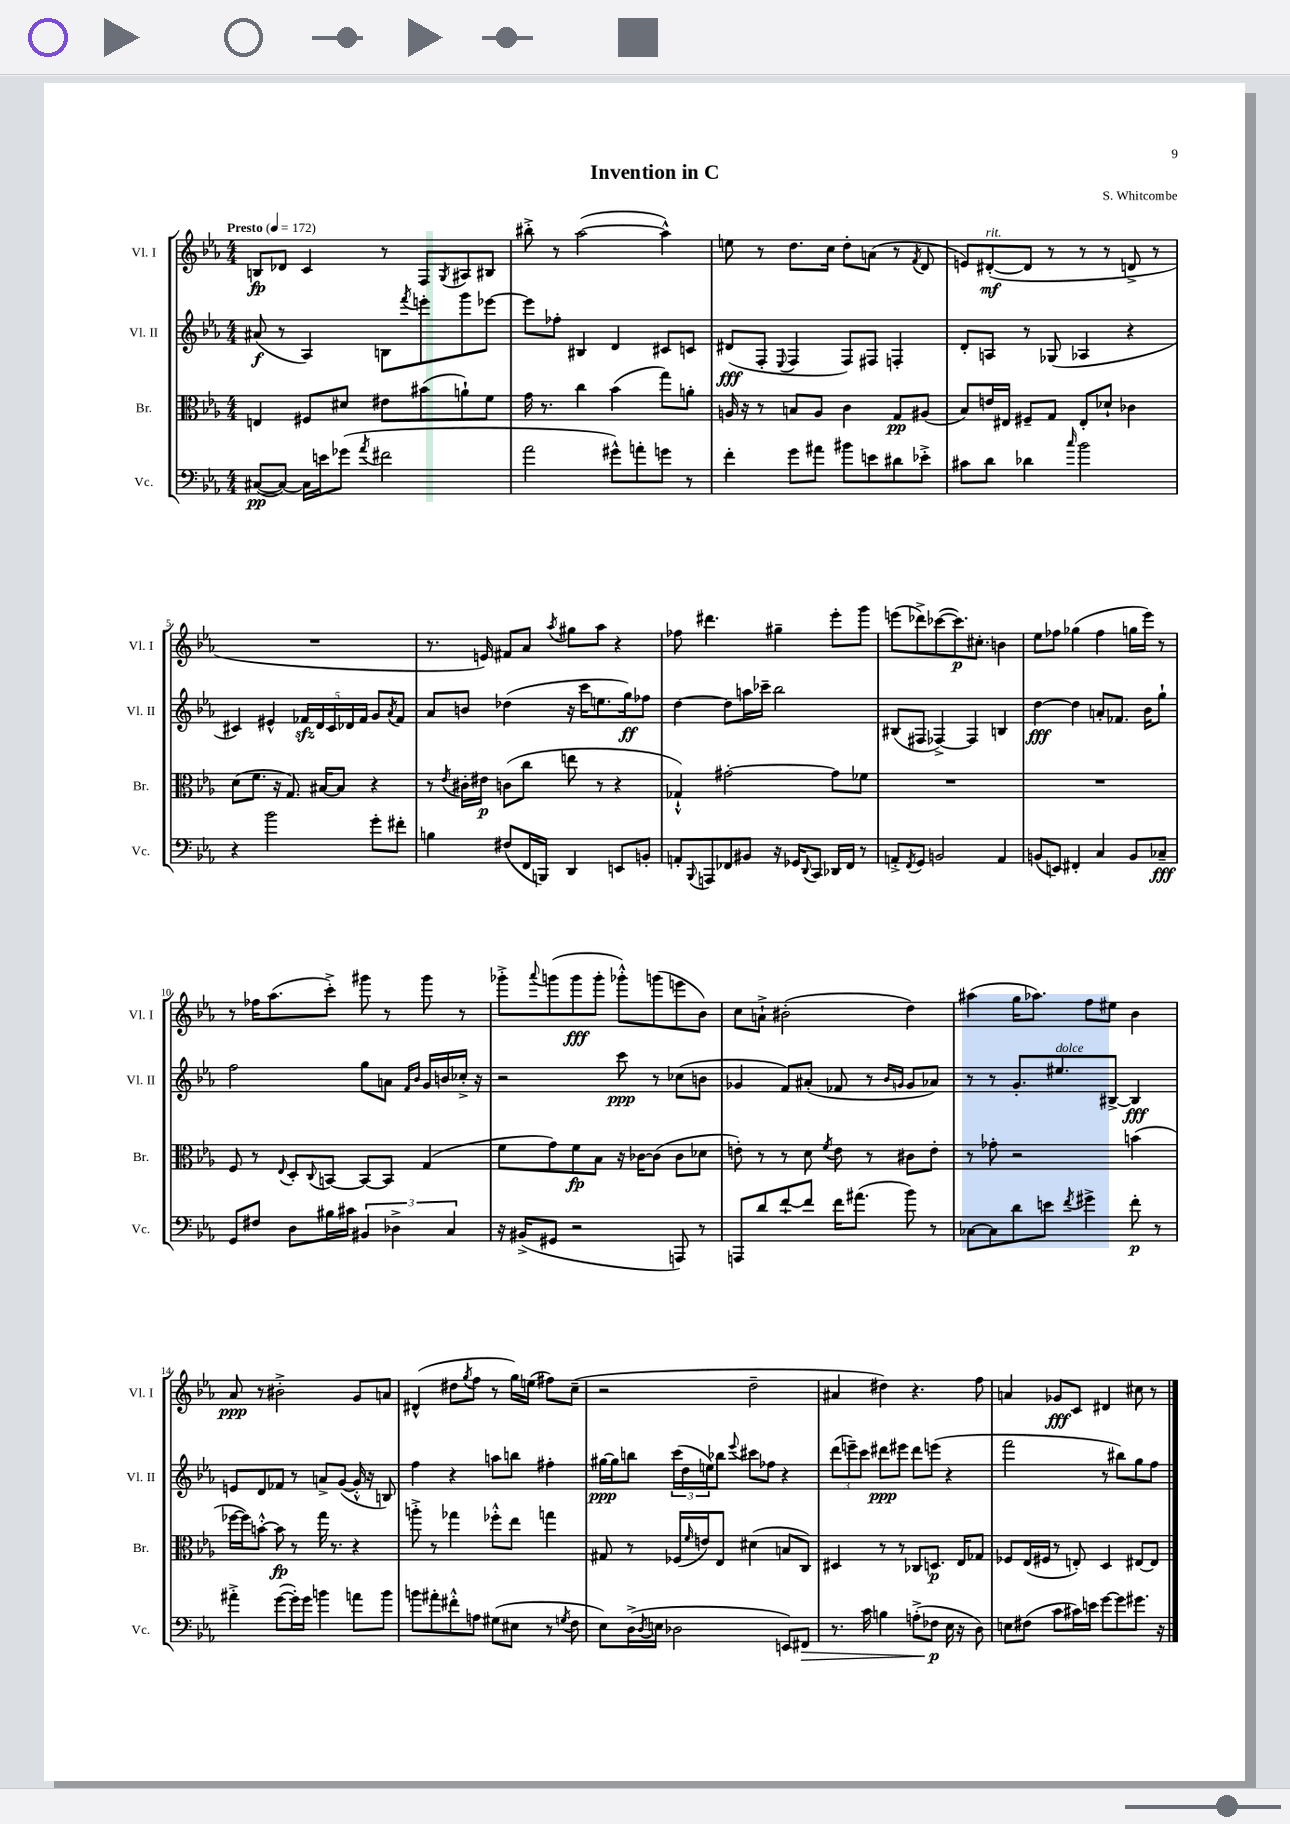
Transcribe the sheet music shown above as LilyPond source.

\header { title = "Invention in C" composer = "S. Whitcombe" }
<<
\new StaffGroup <<
\new Staff = "s0" \with { instrumentName = "Vl. I" shortInstrumentName = "Vl. I" } {
    \clef treble \key ees \major \numericTimeSignature \time 4/4 \tempo "Presto" 4 = 172
    b8\fp des'8 c'4 r8 f8 \acciaccatura { g8 } ais8 bis8 |
    bis''8-.-> r8 aes''2~( aes''4-^) |
    e''8 r8 d''8. c''16 d''8-. a'8( r8 \acciaccatura { f'8 } d'8 |
    e'8) dis'8~-.\mf^\markup { \italic "rit." }( dis'8 r8 r8 r8 d'8-> r8 |
    R1 |
    r8. e'16) fis'8 aes'8 \acciaccatura { aes''8 } gis''8 aes''8 r4 |
    fes''8 dis'''4. gis''4-- ees'''8-. g'''8 |
    e'''8( des'''8->) ces'''8~( ces'''8.\p) cis''8.-. b'4 |
    ees''8 fes''8 ges''4( fes''4 g''16 ees'''16) r8 |
    r8 fes''16 aes''8.( c'''8-.->) gis'''8 r8 gis'''8 r8 |
    ges'''8-.-> \appoggiatura { aes'''8 } g'''8( g'''8\fff g'''8-. ges'''8-.-^) g'''8( e'''8 bes'8) |
    c''8 a'8-!-> bis'2-.( d''4) |
    ais''4( g''16 aes''8.) f''8 eis''8 bes'4 |
    aes'8\ppp r8 bis'2-.-> g'8 a'8 |
    dis'4-^( dis''8 \acciaccatura { g''8 } f''8 r8 g''16) e''16( fis''8) c''8--( |
    r2 d''2-- |
    ais'4 dis''4) r4. f''8 |
    a'4 ges'8\fff c'8 dis'4 cis''8 r8 \bar "|." |
}
\new Staff = "s1" \with { instrumentName = "Vl. II" shortInstrumentName = "Vl. II" } {
    \clef treble \key ees \major \numericTimeSignature \time 4/4
    ais'8\f( r8 aes4) b8 \acciaccatura { f'''8 } e'''8-. g'''8 ees'''8~ |
    ees'''8 fes''8-. bis4 d'4 cis'8 c'8 |
    dis'8\fff( f8-. \appoggiatura { ees8 } f4 f8) fis8 f4-. |
    d'8-. a8 r8 ges8( aes4 r4 |
    cis'4) eis'4-^ \tuplet 5/4 { fes'16\sfz d'16 cis'16 des'16 fes'16 } g'8 \acciaccatura { aes'8 } fes'8 |
    aes'8 b'8 des''4( r16 c'''16 e''8. g''16\ff) fes''8 |
    d''4~ d''8 a''16 ces'''16-- bes''2 |
    bis8( fis8 fes4~->) fes4 b4 |
    d''4~\fff d''4 a'8-. fes'8. bes'16 g''8-! |
    f''2 g''8 a'8 \grace { f'16 bes'16 } g'16 b'16 ces''16-.-> r16 |
    r2 c'''8\ppp r8 ces''8( b'8 |
    ges'4 f'8) ais'8-.( fes'8 r8 \grace { bes'16 g'16 } g'8 aes'8) |
    r8 r8 g'8.-. eis''8.^\markup { \italic "dolce" } bis8~-> bis4\fff |
    e'8 d'8 fes'8 r8 a'8-> g'8~( g'16-.-^ r16 b8) |
    f''4 r4 a''8 b''8 fis''4-. |
    gis''16~\ppp gis''16 b''8 \tuplet 3/2 { c'''16( d''16 e''16) } bes''8 \appoggiatura { ees'''8 } cis'''8 fes''8 r4 |
    \tuplet 3/2 { d'''8( e'''8--) c'''8 } dis'''8\ppp eis'''8 dis'''8 e'''8( r4 |
    f'''2 r8 bis''8) g''8 f''8 \bar "|." |
}
\new Staff = "s2" \with { instrumentName = "Br." shortInstrumentName = "Br." } {
    \clef alto \key ees \major \numericTimeSignature \time 4/4
    e4 fis8 dis'8 eis'8 bis'8( a'8-!) f'8 |
    g'16 r8. c''4 bes'4( g''8) a'8-. |
    a16 r16 r8 b8 a8 c'4 g8\pp ais8( |
    bes8) e'16 eis16 fis8-- g8 eis8-. des'8-! ces'4 |
    d'8( f'8. r16 g8.) bis16~ bis8 r4 |
    r8 \acciaccatura { ees'8 } cis'16-. eis'16\p c'8( c''8 e''8 r8 r4 |
    ges4-!-^) gis'2~-. gis'8 fes'8 |
    R1 |
    R1 |
    f8 r8 \appoggiatura { ees8 } d8-. \appoggiatura { c8 } b,8~ b,8~ b,8 g4( |
    f'8 g'8) f'8\fp bes8 r16 ces'16~ ces'8( ces'8 des'8 |
    e'8-.) r8 r8 d'8 \acciaccatura { f'8 } e'8 r8 cis'8 e'8-. |
    r8 ges'8-. r2 b'4( |
    fes''16~ fes''16) b'8~-.-^ b'8\fp r8 g''16 r8. r4 |
    a''8-.-> r8 ges''4 fes''8-.-^ ees''8 g''4 |
    gis8 r8 fes16( \grace { f'16 } e'16) ees8 dis'4( b8 c8) |
    dis4 r8 r8 ces8 d8.\p ees16 ges8 |
    fes8 ees16( fis16 r8 e8-.) d4 eis8~ eis8 \bar "|." |
}
\new Staff = "s3" \with { instrumentName = "Vc." shortInstrumentName = "Vc." } {
    \clef bass \key ees \major \numericTimeSignature \time 4/4
    cis8~\pp( cis8~) cis16 e'16 ges'8( \acciaccatura { aes'8 } fis'2 |
    aes'2 gis'8-^) a'8-. g'8 r8 |
    f'4-. g'8 ais'8 bis'8 e'8 dis'8 ees'8-.-> |
    cis'8 d'8 des'4 \grace { c''16 } bes'2 |
    r4 bes'2 g'8-. fis'8-. |
    b4 fis8( f,16 b,,16) d,4 e,8 b,8-. |
    a,8-. \appoggiatura { bes,,8 } a,,8 fes,8 bis,8 r16 ges,16 \appoggiatura { d,8 } c,8 des,16 fes,16 r8 |
    a,8-.-> \acciaccatura { f,8 } g,8 b,2 a,4 |
    b,8( e,8) fis,4-. c4 b,8 ces8--\fff |
    g,8 fis8 d8 bis16 cis'16 \tuplet 3/2 { bis,4 des4-> c4 } |
    r16 bis,16->( gis,8 r2 a,,8) r8 |
    a,,8 d'8 f'8~-! f'8 f'16 ais'8.( bes'8) r8 |
    ces8~ ces8 d'8 e'8 \acciaccatura { f'8 } gis'4-> f'8-.\p r8 |
    ais'4-.-> g'8~( g'16-.) g'16 b'4 a'8 b'8 |
    b'8 ais'8-. fis'8-.-^ a8 gis8( eis8 r8 \acciaccatura { g8 } f8 |
    ees8) d16->( \acciaccatura { d8 } e16 des2 e,8) fis,8\> |
    r8. c'16 b4 a8-.->( fes8\p\! ees16 r16 d8) |
    e8 fis8( c'8 cis'16) e'16 g'8~ g'8 gis'8. r16 \bar "|." |
}
>>
>>
